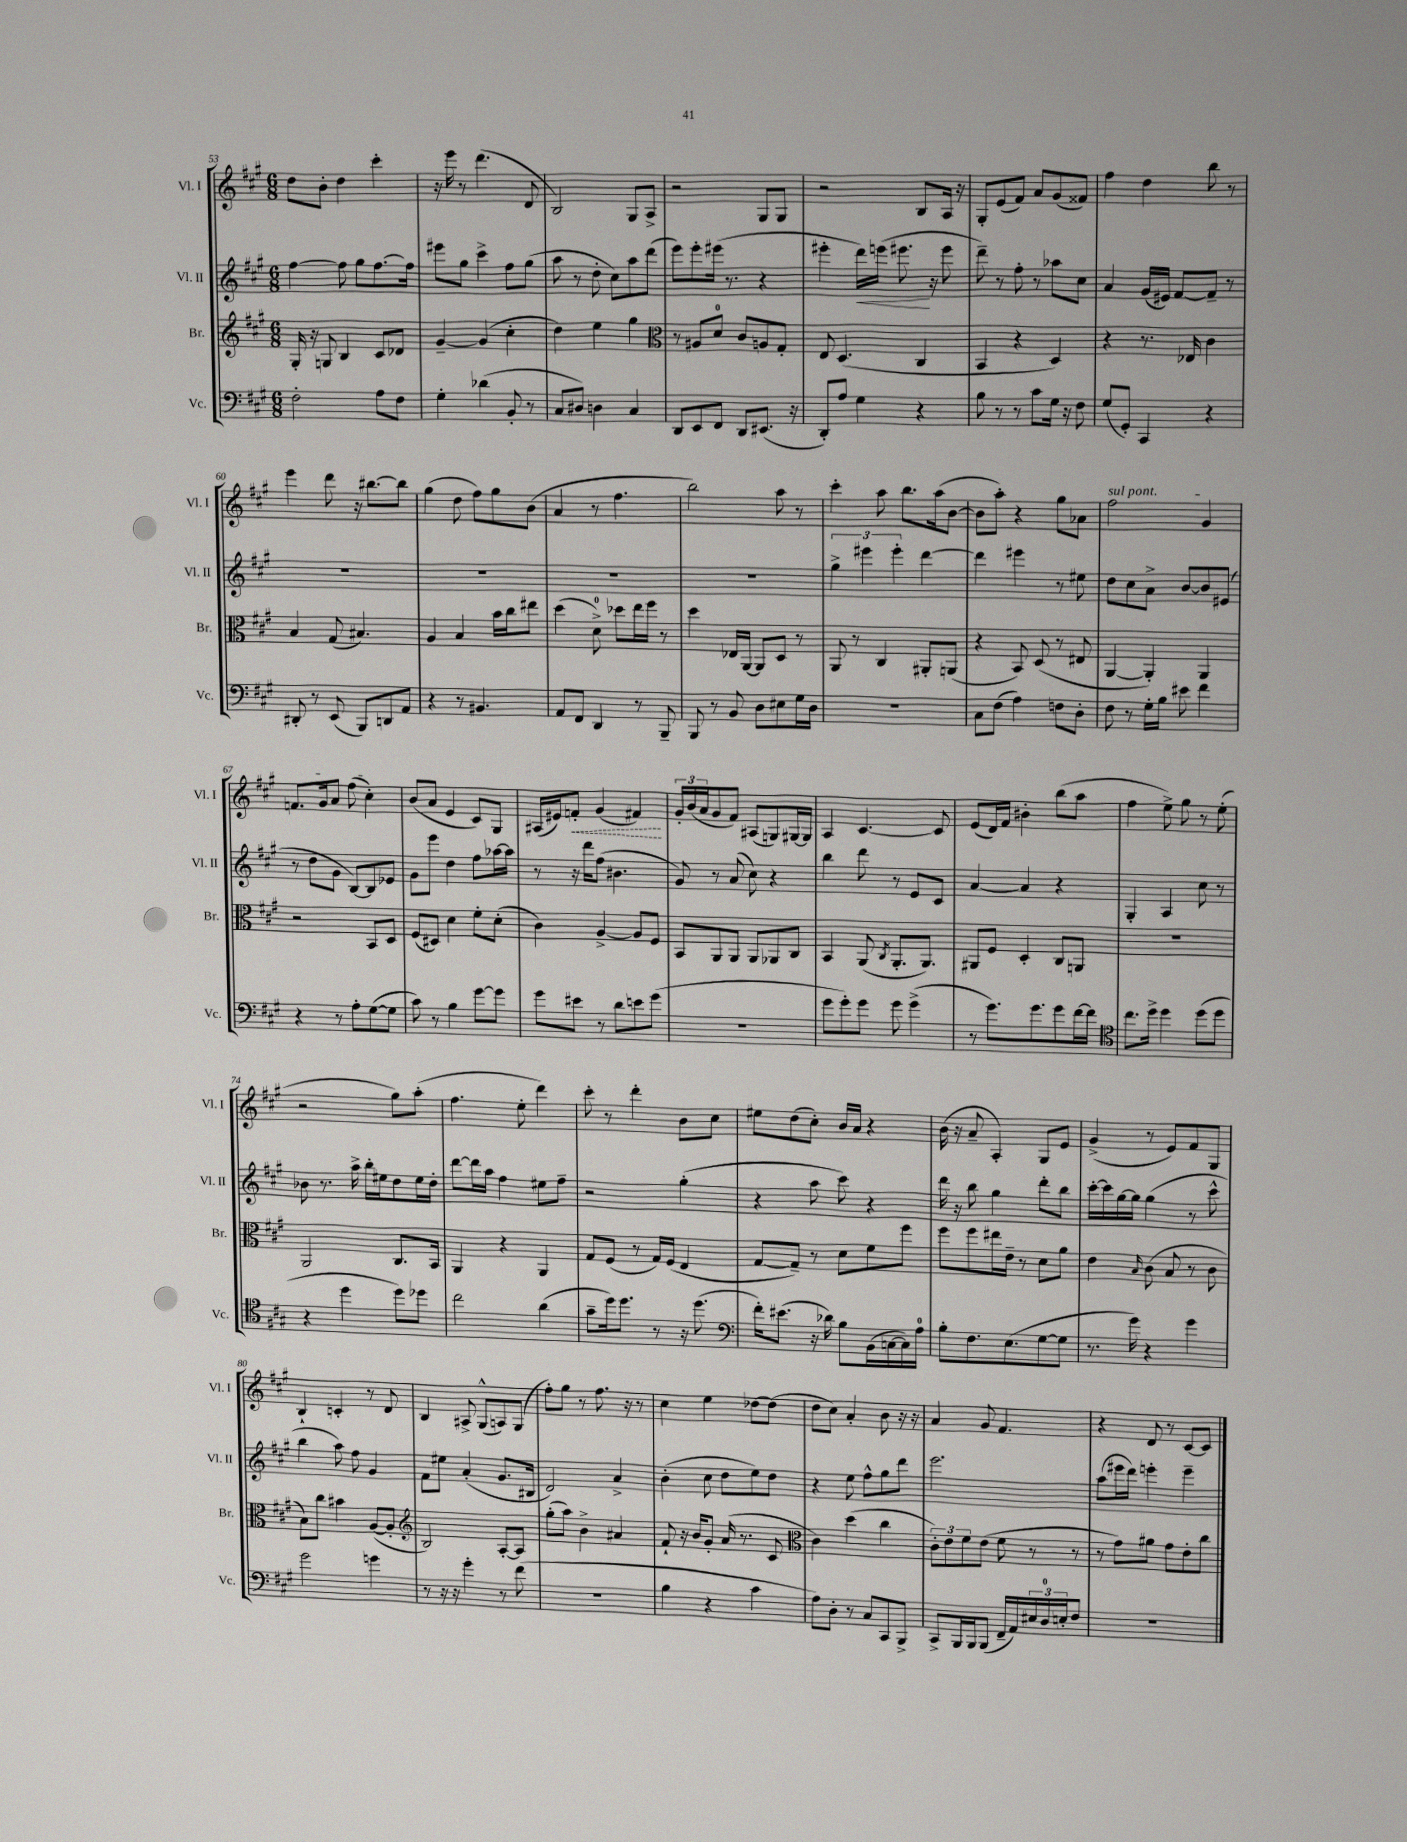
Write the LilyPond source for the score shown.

<<
\new StaffGroup <<
\new Staff = "s0" \with { instrumentName = "Vl. I" shortInstrumentName = "Vl. I" } {
    \clef treble \key a \major \numericTimeSignature \time 6/8
    d''8 b'8-. d''4 cis'''4-. |
    r16 e'''16 r8 d'''4.( d'8 |
    b2) gis8 a8-> |
    r2 gis8 gis8 |
    r2 b8 a16 r16 |
    gis8-. e'8( fis'8) a'8 gis'8( fisis'8) |
    fis''4 d''4 b''8 r8 |
    e'''4 d'''8 r16 bis''8.~ bis''8 |
    gis''4( d''8 fis''8) gis''8 b'8( |
    a'4 r8 fis''4. |
    b''2) a''8 r8 |
    cis'''4-. a''8 b''8. a''16( b'8~ |
    b'8 a''8-.) r4 gis''8 aes'8 |
    \once \override TextSpanner.bound-details.left.text = \markup { \italic "sul pont." } fis''2\startTextSpan gis'4 |
    f'8. gis'16 a'8 fis''8( cis''4-.\stopTextSpan) |
    b'8( a'8 e'4 cis'8) gis8 |
    ais16( eis'16) \once \override Hairpin.style = #'dashed-line f'8-.\< gis'4( fis'4\!) |
    \tuplet 3/2 { gis'16-. b'16( a'16 } gis'8 fis'8) ais8( g8) gis16~ gis16 |
    a4 cis'4.~ cis'8 |
    e'8( d'16) fis'16 bis'4-. b''8( a''8 |
    fis''4 e''8->) gis''8 r8 e''8-.( |
    r2 gis''8) a''8-.( |
    fis''4. e''8-. d'''4) |
    cis'''8-. r8 d'''4-. b'8 cis''8 |
    eis''8 d''8( cis''8-.) b'16 a'16 r4 |
    b'16( r16 a'8-- a4-.) gis8 e'8 |
    gis'4->( r8 e'8) fis'8 gis8 |
    b4-! c'4-. r8 d'8 |
    b4 ais8-> gis8-^( a8) gis8( |
    fis''8-.) gis''8 r8 fis''8. r16 r8 |
    cis''4 e''4 des''8~ des''8( |
    d''8 cis''8) a'4-. b'8 r16 r16 |
    a'4 gis'8 fis'4. |
    r4 d'8 r8 cis'8~ cis'8 \bar "|." |
}
\new Staff = "s1" \with { instrumentName = "Vl. II" shortInstrumentName = "Vl. II" } {
    \clef treble \key a \major \numericTimeSignature \time 6/8
    fis''4~ fis''8 gis''8 fis''8.~ fis''16 |
    eis'''8 gis''8 cis'''4-> fis''8 gis''8( |
    a''8 r8 d''8-. cis''8) a''8 d'''8( |
    e'''8) e'''8-. eis'''16( r8. r4 |
    eis'''4-. d'''16\<) e'''16( eis'''8.\! r16 eis'''8 |
    d'''8--) r8 fis''8-. r8 aes''8 cis''8 |
    a'4 gis'16( eis'16) fis'8~ fis'8-- r8 |
    R2. |
    R2. |
    R2. |
    R2. |
    \tuplet 3/2 { gis''4-> eis'''4 eis'''4-. } d'''4~ |
    d'''4 eis'''4 r8 eis''8 |
    d''8 cis''8 a'8-> b'8~ b'8 eis'8( |
    r8 d''8 gis'8 b8~) b8 ees'8 |
    gis'8 e'''8 d''4 fis''8 aes''16~ aes''16 |
    r8 r16 d'''16 fis''8( bis'4. |
    gis'8) r8 a'8( cis''8) r4 |
    b''4 d'''8 r8 e'8 cis'8 |
    a'4~ a'4 r4 |
    gis4-. a4 cis''8 r8 |
    bes'8 r8. a''16-> b''16-. eis''16 d''8 eis''16 d''16-. |
    d'''8~ d'''16 a''16 fis''4 eis''8 fis''8-- |
    r2 gis''4-.( |
    r4 a''8 cis'''8) r4 |
    d'''16 r16 b''8 gis''4 d'''8-. b''8 |
    cis'''16~-. cis'''16 gis''16~ gis''16 gis''4( r8 cis'''8-^ |
    b''4 a''8) fis''8 gis'4 |
    fis'8 eis''8 a'4-.( gis'8. bis16 |
    d'2) a'4-> |
    b'4-.( cis''8 d''8 e''8) d''8 |
    r4 e''8 fis''8-^ gis''8 d'''8 |
    e'''2. |
    a''8( eis'''16 d'''16) e'''4-. e'''4-- \bar "|." |
}
\new Staff = "s2" \with { instrumentName = "Br." shortInstrumentName = "Br." } {
    \clef treble \key a \major \numericTimeSignature \time 6/8
    gis16-. r16 g8 b4 cis'8 des'8 |
    gis'4~-- gis'4( cis''4-. |
    d''4) e''4 gis''4 |
    \clef alto r8 ais8 d'8-0 cis'8 a8 gis8-. |
    e8 d4.( cis4 |
    b,4 r4 d4) |
    r4 r8. ees16 cis'4 |
    b4 gis8( bis4.) |
    a4 b4 b'16 cis''16 eis''8 |
    d''4( d'8-0->) des''8 e''16 fis''16 r8 |
    d''4 ees16 a,16~ a,8 d8 r8 |
    a,8 r8 cis4 ais,8-. a,8( |
    r4 b,8) d8( r8 eis8 |
    a,4~ a,4-.) a,4 |
    r2 b,8 d8 |
    fis8( dis8) d'4 fis'8-. d'8-.( |
    cis'4) a4~-> a8 fis8 |
    b,8 a,8 a,8 a,8 aes,8 cis8 |
    b,4 a,8( \acciaccatura { cis8 } a,8.-. a,8.) |
    ais,8 fis8 d4-. cis8 a,8 |
    R2. |
    a,2 cis8. b,16 |
    a,4 r4 a,4 |
    gis8 fis8( r8 gis16) fis16( e4 |
    gis8~ gis8--) r8 d'8 fis'8 fis''8 |
    fis''8 fis''8 eis''16 e'16-- r8 d'8 a'8 |
    e'4 \grace { b16 } cis'8( b8 r8 cis'8 |
    b8) cis''8 bis'4 a8~( a8-. |
    \clef treble b2) a8~-. a8 |
    gis''8-.( a''8) b'4-> ais'4 |
    fis'8-! r16 b'16 gis'8-. a'16( r8. cis'8 |
    \clef alto cis'4) d''4( cis''4 |
    \tuplet 3/2 { cis'8-.) e'8 fis'8 } e'8( fis'8 r8 r8 |
    r8 gis'8) ais'8 gis'8 e'8-. cis''8 \bar "|." |
}
\new Staff = "s3" \with { instrumentName = "Vc." shortInstrumentName = "Vc." } {
    \clef bass \key a \major \numericTimeSignature \time 6/8
    fis2-. a8 fis8 |
    gis4-. des'4( b,8-. r8 |
    cis8 dis8) d4 cis4 |
    d,8 e,8 fis,8 d,8 eis,8.( r16 |
    d,8-.) a8 gis4 r4 |
    b8 r8 r8 cis'8 gis16 r16 fis8 |
    gis8( gis,8-.) cis,4 r4 |
    dis,8-. r8 e,8( b,,8) d,8 a,8 |
    r4 r8 bis,4. |
    a,8 fis,8 d,4 r8 b,,8-- |
    b,,8 r8 b,8 d8 eis8 gis16 d16 |
    R2. |
    cis8 fis8( a4) f8 d8-. |
    fis8 r8 gis16-. b16 eis'8 fis'4 |
    r4 r8 a8-. gis8~( gis8 |
    cis'8) r8 b4 gis'8~ gis'8 |
    gis'8 eis'8 r8 d'8 e'8 gis'8( |
    R2. |
    gis'8 gis'8-.) gis'8 gis'8 gis'4->( |
    r8 gis'8.) gis'8. gis'8 fis'16~ fis'16 |
    \clef tenor cis''8. d''16-> d''4 d''8( d''8 |
    r4 d''4 d''8) des''8 |
    cis''2 a'4( |
    gis'8-- d''16) d''8. r8 r16 d''8.( |
    \clef bass fis'16-.) eis'8.( r16 des'16) b8 b,16( c16~ c16) a16-0 |
    b8-. fis8. e8.( gis8~ gis8 |
    r8. gis'16) r4 gis'4 |
    gis'2 g'4 |
    r8 r16 r16 gis'4-. r8 fis'8( |
    R2. |
    b4 r4 cis'4 |
    a8) d8-. r8 cis8 cis,8 b,,8-> |
    cis,8-> b,,16 b,,16 b,,8( fis,16-- a,16) \tuplet 3/2 { eis16 d16-0 e16-. } fis8 |
    R2. \bar "|." |
}
>>
>>
\layout { \context { \Score currentBarNumber = #53 } }
